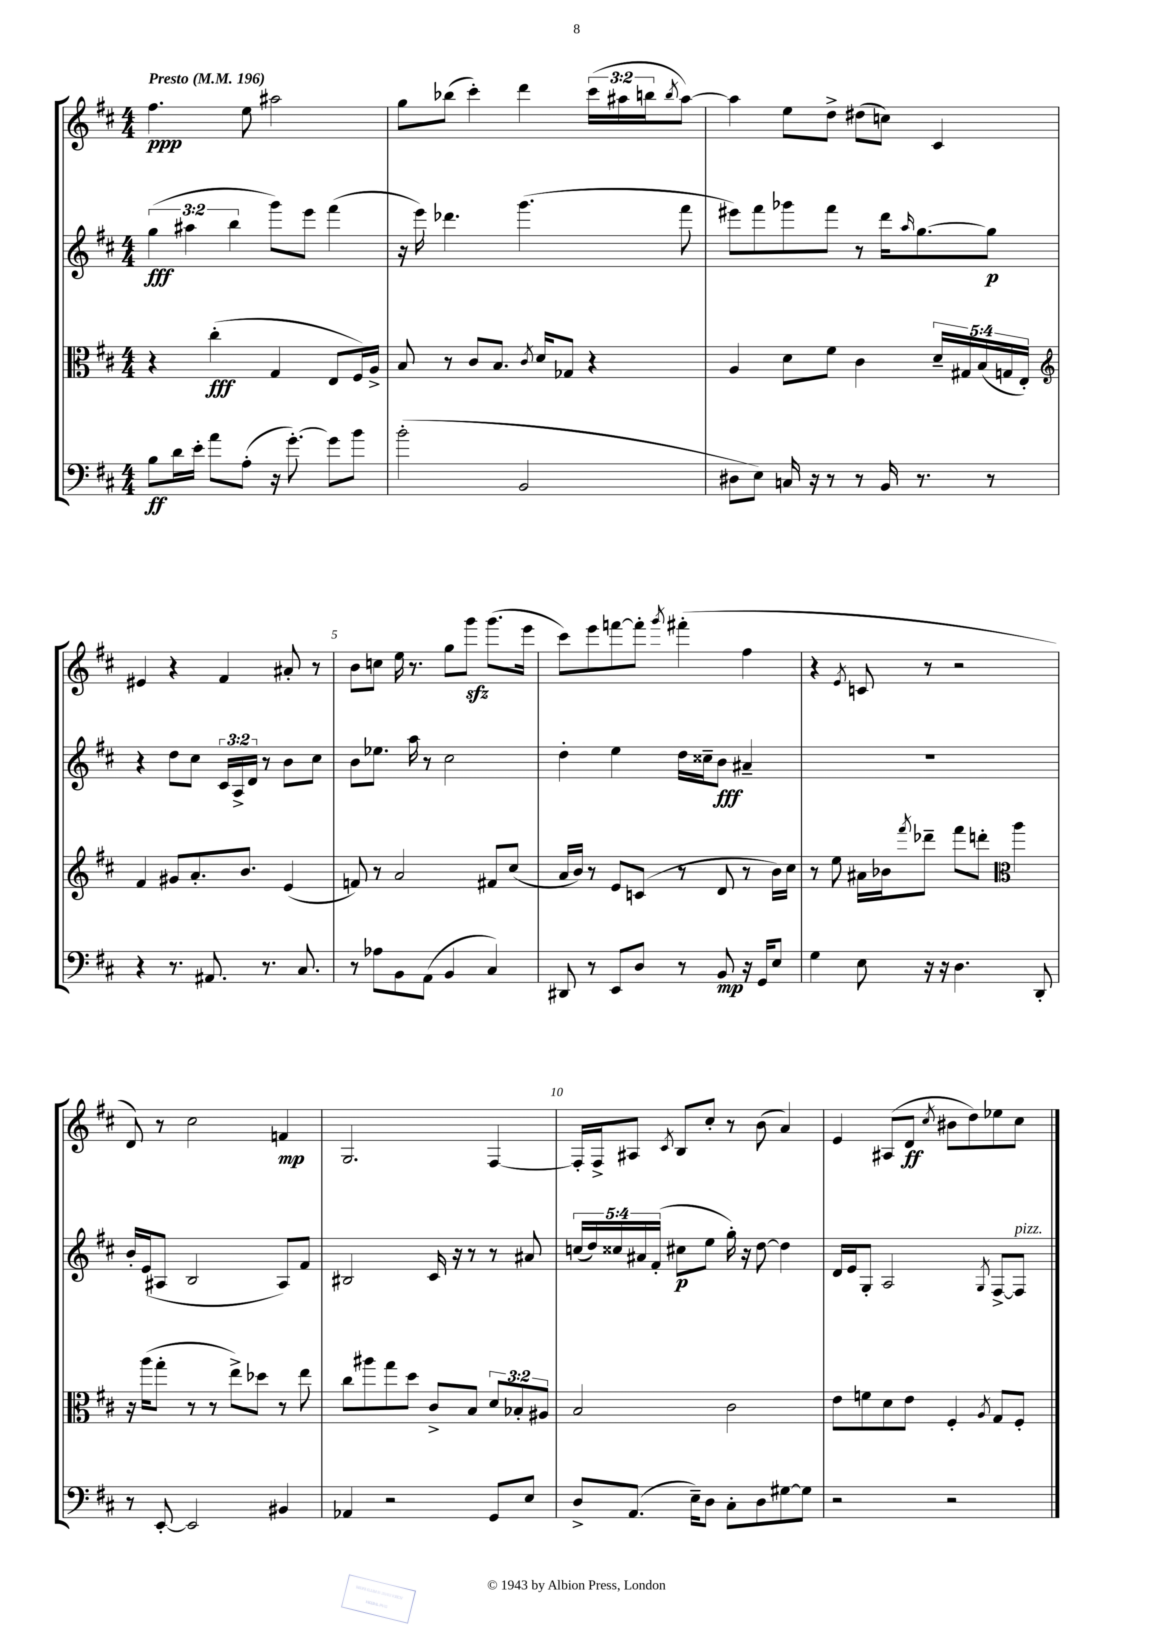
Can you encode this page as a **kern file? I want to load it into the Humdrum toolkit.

**kern	**kern	**kern	**kern
*staff4	*staff3	*staff2	*staff1
*clefF4	*clefC3	*clefG2	*clefG2
*k[f#c#]	*k[f#c#]	*k[f#c#]	*k[f#c#]
*M4/4	*M4/4	*M4/4	*M4/4
*MM196	*MM196	*MM196	*MM196
8B	4r	(6gg	4.ff#
16d	.	.	.
.	.	6aa#	.
16e'	.	.	.
8a	(4cc#'	.	.
.	.	6bb	.
(8A'	.	.	8ee
16r	4G	8ggg)	2aa#
[8.g')	.	.	.
.	.	8eee	.
8g]	8E	(4fff#	.
8b	16F#)	.	.
.	16A^	.	.
=	=	=	=
(2b'	8B	16r	8gg
.	.	16eee)	.
.	8r	4.ddd-	(8bb-
.	8c#	.	4ccc#')
.	8.B	.	.
2BB	.	(4.ggg	4ddd
.	8qc#	.	.
.	16d	.	.
.	8G-	.	.
.	4r	.	(24ccc#
.	.	.	24aa#
.	.	.	24bb
.	.	.	8qbb
.	.	8fff#	[8aa#)
=	=	=	=
8D#	4A	8eee#)	4aa#]
8E)	.	8fff#	.
16C	8d	8ggg-	8ee
16r	.	.	.
8r	8f#	8fff#	8dd^
8r	4c#	8r	(8dd#
16BB	.	16ddd	8cc)
.	.	16qqaa	.
8.r	.	[8.gg	.
.	20d~	.	4c#
.	20G#	.	.
.	(20B	.	.
8r	.	8gg]	.
.	20G	.	.
.	20E')	.	.
=	=	=	=
*	*clefG2	*	*
4r	4f#	4r	4e#
8.r	8g#	8dd	4r
.	8.a'	8cc#	.
8.AA#	.	.	.
.	.	24c#	4f#
.	.	24A^	.
.	8.b	.	.
.	.	24d	.
8.r	.	8r	.
.	(4e	8b	8a#'
8.C#	.	.	.
.	.	8cc#	8r
=	=	=	=
8r	8f)	8b	8b
8A-	8r	8.ee-	8cc
8BB	2a	.	16ee
.	.	16aa	8.r
(8AA	.	8r	.
4BB	.	2cc#	8gg
.	.	.	8ggg
4C#)	8f#	.	(8.ggg
.	(8cc#	.	.
.	.	.	16eee
=	=	=	=
8DD#	16a	4dd'	8ccc#)
.	16b)	.	.
8r	8r	.	8eee
8EE	8e	4ee	[8fff
8D	(8c	.	8fff']
.	.	.	8qggg
8r	8r	16dd	(4fff#'
.	.	16cc##~	.
8BB	8d	8b	.
16r	8r	4a#~	4ff#
16GG	.	.	.
8E	16b)	.	.
.	16cc#	.	.
=	=	=	=
4G	8r	1r	4r
.	8ee	.	.
.	.	.	8qe
8E	16a#	.	8c
.	16b-	.	.
.	8qfff#	.	.
16r	8ddd-~	.	8r
16r	.	.	.
4.D	8fff#	.	2r
.	8ddd'	.	.
*	*clefC3	*	*
.	4aa	.	.
8DD'	.	.	.
=	=	=	=
8r	16r	16b'	8d)
.	(16aa	(16e	.
[8EE'	8gg'	8A#	8r
2EE]	8r	2B	2cc#
.	8r	.	.
.	8ee^)	.	.
.	8dd-	.	.
4BB#	8r	8A#)	4f
.	8ee	8f#	.
=	=	=	=
4AA-	8cc#	2B#	2.G
.	8aa#	.	.
2r	8gg	.	.
.	8dd	.	.
.	8c#^	16c#	.
.	.	16r	.
.	8B	8r	.
8GG	12d	8r	[4F#
.	12B-'	.	.
8E	.	8a#	.
.	12A#	.	.
=	=	=	=
8D^	2B	(20cc	16F#']
.	.	20dd)	.
.	.	.	16F#^
.	.	20cc##	.
(8.AA	.	.	8A#
.	.	20a#	.
.	.	(20f#'	.
.	.	.	8qc#
.	.	8cc#	8B
16E~)	.	.	.
8D	.	8ee	8cc#'
8C#'	2c#	16gg')	8r
.	.	16r	.
8D	.	[8dd	(8b
[8G#	.	4dd]	4a)
8G#]	.	.	.
=	=	=	=
2r	8e	16d	4e
.	.	16e	.
.	8f	8G'	.
.	8d	2A	(8A#
.	8e	.	8d
.	.	.	8qcc#
2r	4F#'	.	8b#
.	.	.	8dd)
.	8qA	8qG	.
.	8G	[8F#^	8ee-
.	8F#'	8F#]	8cc#
==	==	==	==
*-	*-	*-	*-
